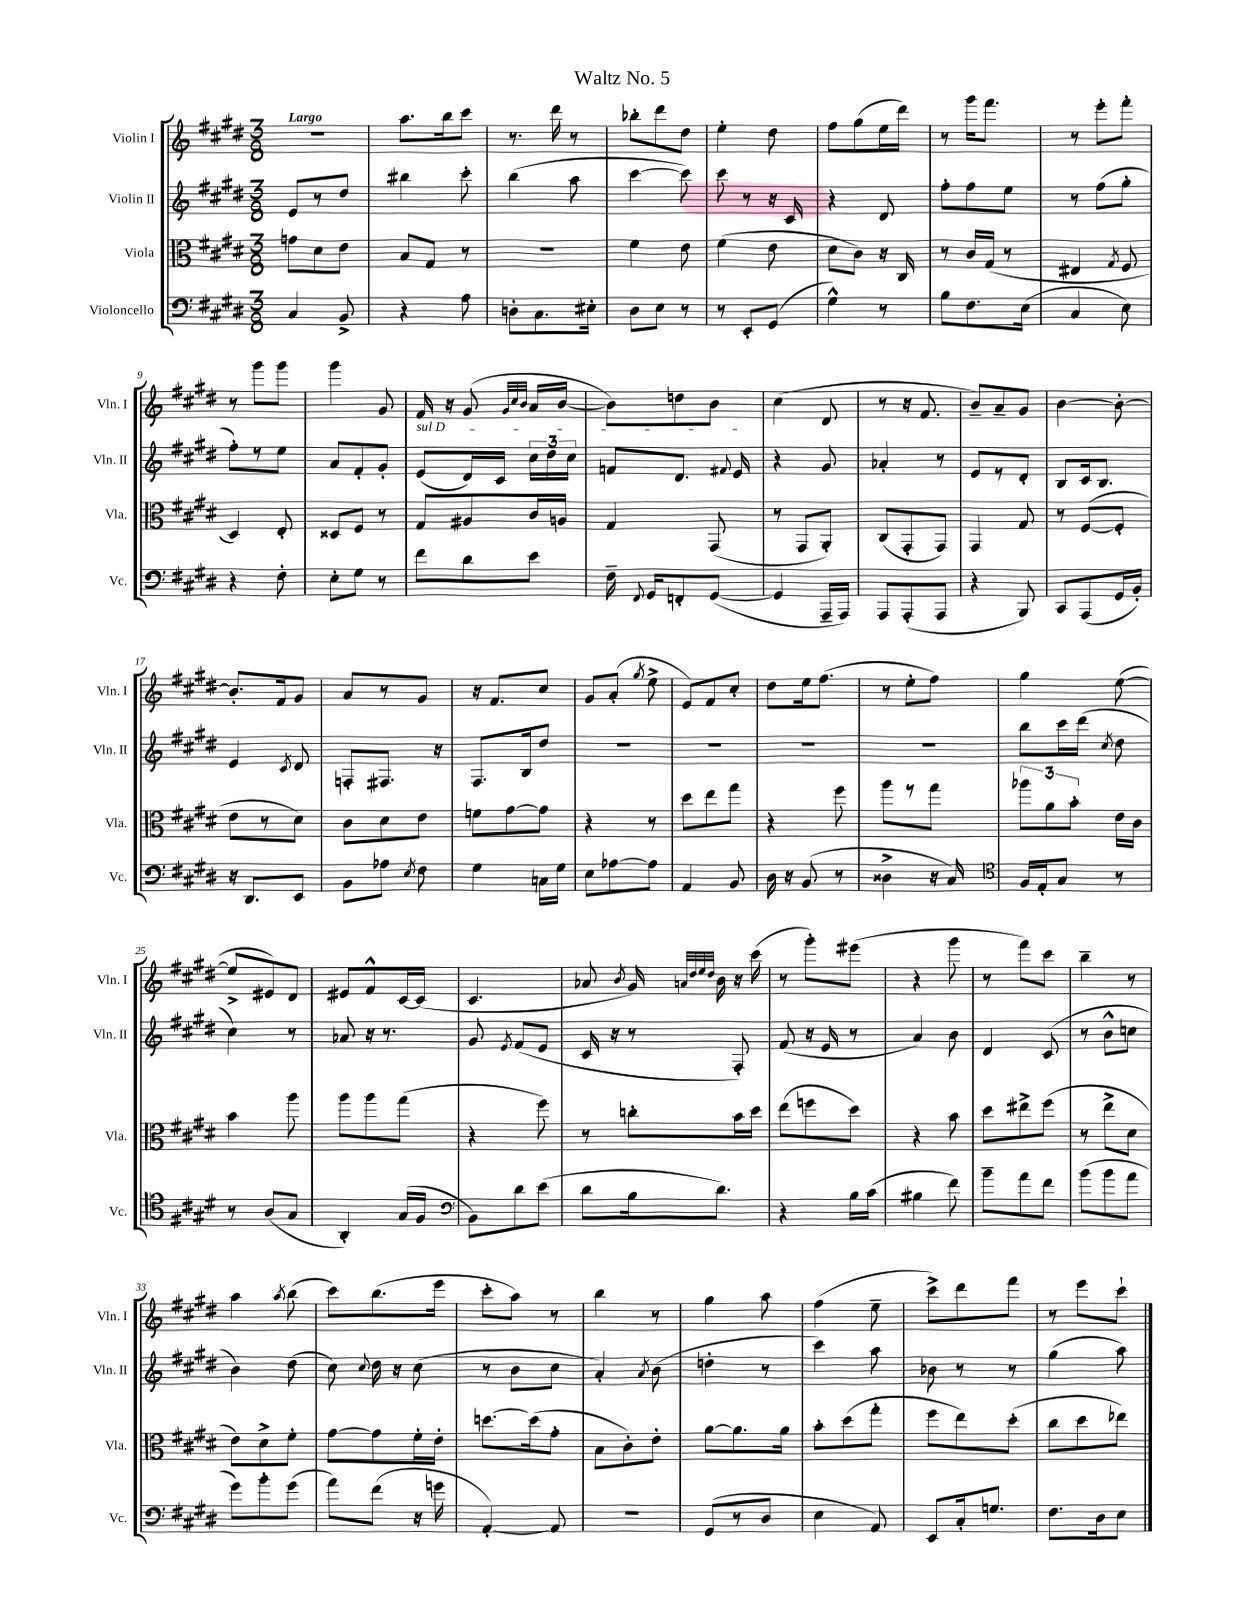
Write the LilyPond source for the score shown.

\header { title = "Waltz No. 5" }
<<
\new StaffGroup <<
\new Staff = "s0" \with { instrumentName = "Violin I" shortInstrumentName = "Vln. I" } {
    \clef treble \key e \major \numericTimeSignature \time 3/8 \tempo "Largo"
    \autoBeamOff R4. |
    a''8.[ b''16 cis'''8] |
    r8. dis'''16 r8 |
    bes''8[-. dis'''8 dis''8] |
    e''4-. dis''8 |
    fis''8[ gis''8( e''16 dis'''16]) |
    r8 gis'''16[ fis'''8.] |
    r8 e'''8[-. fis'''8]-. |
    r8 gis'''8[ gis'''8] |
    gis'''4 gis'8 |
    fis'16 r16 gis'8( \grace { gis'32[ cis''32 b'32] } a'16[ b'16]~ |
    b'8[) d''8 b'8] |
    cis''4( dis'8 |
    r8 r16 fis'8. |
    b'8[--) a'8-- gis'8] |
    b'4~ b'8~-. |
    b'8.[-. fis'16 gis'8] |
    a'8[ r8 gis'8] |
    r16 fis'8.[ cis''8] |
    gis'8[ a'8]-.( \acciaccatura { gis''8 } e''8-> |
    e'8[) fis'8 cis''8]-. |
    dis''8[ e''16 fis''8.]( |
    r8 e''8[-. fis''8]) |
    gis''4 e''8~( |
    e''8[-> eis'8) dis'8] |
    eis'8[ fis'8-^ cis'16~ cis'16]( |
    cis'4. |
    aes'8 \acciaccatura { b'8 } gis'16) \grace { a'32[ dis''32 e''32 dis''32] } b'16 r16 cis'''16( |
    r8 gis'''8[-.) eis'''8]( |
    r4 gis'''8 |
    r8 fis'''8[) cis'''8] |
    b''4-- r8 |
    a''4 \acciaccatura { a''8 } b''8( |
    cis'''8[) b''8.( e'''16] |
    cis'''8[-. a''8]) r8 |
    b''4 r8 |
    gis''4 a''8 |
    fis''4( e''8-- |
    cis'''8[->) dis'''8 fis'''8] |
    r8 e'''8[ cis'''8]-! \bar "|." |
}
\new Staff = "s1" \with { instrumentName = "Violin II" shortInstrumentName = "Vln. II" } {
    \clef treble \key e \major \numericTimeSignature \time 3/8
    \autoBeamOff e'8[ r8 dis''8] |
    bis''4 cis'''8-. |
    b''4( a''8 |
    cis'''4~ cis'''8) |
    cis'''8 r8 r16 cis'16 |
    r4 dis'8 |
    fis''8[-. fis''8 e''8] |
    r8 fis''8[( gis''8]-. |
    fis''8[-.) r8 e''8] |
    a'8[ fis'8-. gis'8]-. |
    \once \override TextSpanner.bound-details.left.text = \markup { \italic "sul D" } e'8[\startTextSpan( dis'16) cis'16] \tuplet 3/2 { cis''16[ dis''16 cis''16] } |
    f'8[ dis'8.] \appoggiatura { fis'8 } e'16\stopTextSpan |
    r4 gis'8 |
    aes'4-. r8 |
    e'8[ r8 dis'8]-. |
    b8[ cis'16 b8.] |
    e'4 \acciaccatura { cis'8 } dis'8 |
    f8[-. fis8.] r16 |
    fis8.[ b16 dis''8] |
    R4. |
    R4. |
    R4. |
    R4. |
    b''8[ cis'''16 dis'''16]( \acciaccatura { cis''8 } dis''8 |
    cis''4) r8 |
    aes'8 r16 r8. |
    gis'8 \acciaccatura { e'8 } fis'8[( e'8] |
    cis'16 r16 r8 fis8-.) |
    fis'8( r16 e'16 r8 |
    a'4) b'8 |
    dis'4 cis'8( |
    r8 b'8[-^ c''8] |
    b'4) dis''8( |
    cis''8) \appoggiatura { cis''8 } dis''16 r16 cis''8( |
    r8 b'8[ cis''8] |
    a'4-.) \acciaccatura { a'8 } b'8( |
    d''4-. r8 |
    cis'''4) a''8 |
    bes'8 r8 r8 |
    gis''4( a''8) \bar "|." |
}
\new Staff = "s2" \with { instrumentName = "Viola" shortInstrumentName = "Vla." } {
    \clef alto \key e \major \numericTimeSignature \time 3/8
    \autoBeamOff g'8[ dis'8 e'8] |
    b8[ gis8] r8 |
    R4. |
    fis'4 e'8 |
    fis'4( e'8 |
    dis'8[ cis'8]) r16 cis16 |
    r8 cis'16[ gis16]( r8 |
    eis4 \acciaccatura { gis8 } fis8 |
    dis4) e8-. |
    disis8[ fis8] r8 |
    gis8[ ais8 cis'16 a16] |
    gis4 gis,8( |
    r8 gis,8[ a,8]-.) |
    cis8[( gis,8-. gis,8]) |
    gis,4 gis8 |
    r8 fis8[~( fis8]-. |
    e'8[ r8 dis'8]) |
    cis'8[ dis'8 e'8] |
    f'8[ gis'8~ gis'8] |
    r4 r8 |
    dis''8[ e''8 gis''8] |
    r4 fis''8 |
    a''8[ r8 gis''8] |
    \tuplet 3/2 { aes''8[ a'8 b'8]-. } e'16[ cis'16] |
    b'4 a''8 |
    a''8[ a''8 gis''8]( |
    r4 fis''8) |
    r8 c''8[-. b'16 dis''16] |
    e''8[( f''8 dis''8]) |
    r4 b'8 |
    dis''8[ eis''8-> fis''8]( |
    r8 e''8[-> dis'8] |
    e'8[) dis'8-> fis'8]-. |
    gis'8[~ gis'8 fis'16-. e'16]-. |
    d''8.[~ d''16( gis'8]-. |
    b8[ cis'8-.) e'8]-. |
    a'8[~ a'8. a'16] |
    b'8[-. dis''8( gis''8]-. |
    fis''8[ e''8) dis''8]-.( |
    cis''8[ dis''8 ees''8]) \bar "|." |
}
\new Staff = "s3" \with { instrumentName = "Violoncello" shortInstrumentName = "Vc." } {
    \clef bass \key e \major \numericTimeSignature \time 3/8
    \autoBeamOff cis4 b,8-> |
    r4 a8 |
    d8[-. cis8. eis16]-. |
    dis8[ e8] r8 |
    r8 e,8[-. gis,8]( |
    gis4-^) r8 |
    b8[ fis8. e16]( |
    cis4 e8) |
    r4 fis8-. |
    e8[-. gis8] r8 |
    fis'8[ dis'8 e'8] |
    fis16-- \appoggiatura { fis,8 } gis,16[ f,8-. gis,8]~( |
    gis,4 a,,16[-- a,,16]) |
    a,,8[ a,,8-.( a,,8] |
    r4 b,,8) |
    cis,8[ a,,8( gis,16 b,16]-.) |
    r16 dis,8.[ e,8] |
    b,8[ aes8] \acciaccatura { e8 } fis8 |
    gis4 c16[ gis16] |
    e8[ aes8~ aes8] |
    a,4 b,8 |
    dis16 r16 b,8( r8 |
    disis4-> r16 cis16) |
    \clef tenor fis16[ e16-. gis8] r8 |
    r8 a8[( gis8] |
    a,4-.) gis16[( fis16] |
    \clef bass b,8[) dis'8 e'8]( |
    dis'8[ b16 dis'8.]) |
    r4 b16[ cis'16]( |
    bis4 fis'8) |
    b'8[-- a'8 fis'8] |
    b'8[( b'8 a'8] |
    gis'8[) b'8-. gis'8]( |
    a'8[) fis'8]( r16 g'16 |
    a,4~-.) a,8 |
    R4. |
    gis,8[( r8 dis8] |
    e4 a,8) |
    e,8[ cis16-. g8.] |
    fis8.[ dis16 e8] \bar "|." |
}
>>
>>
